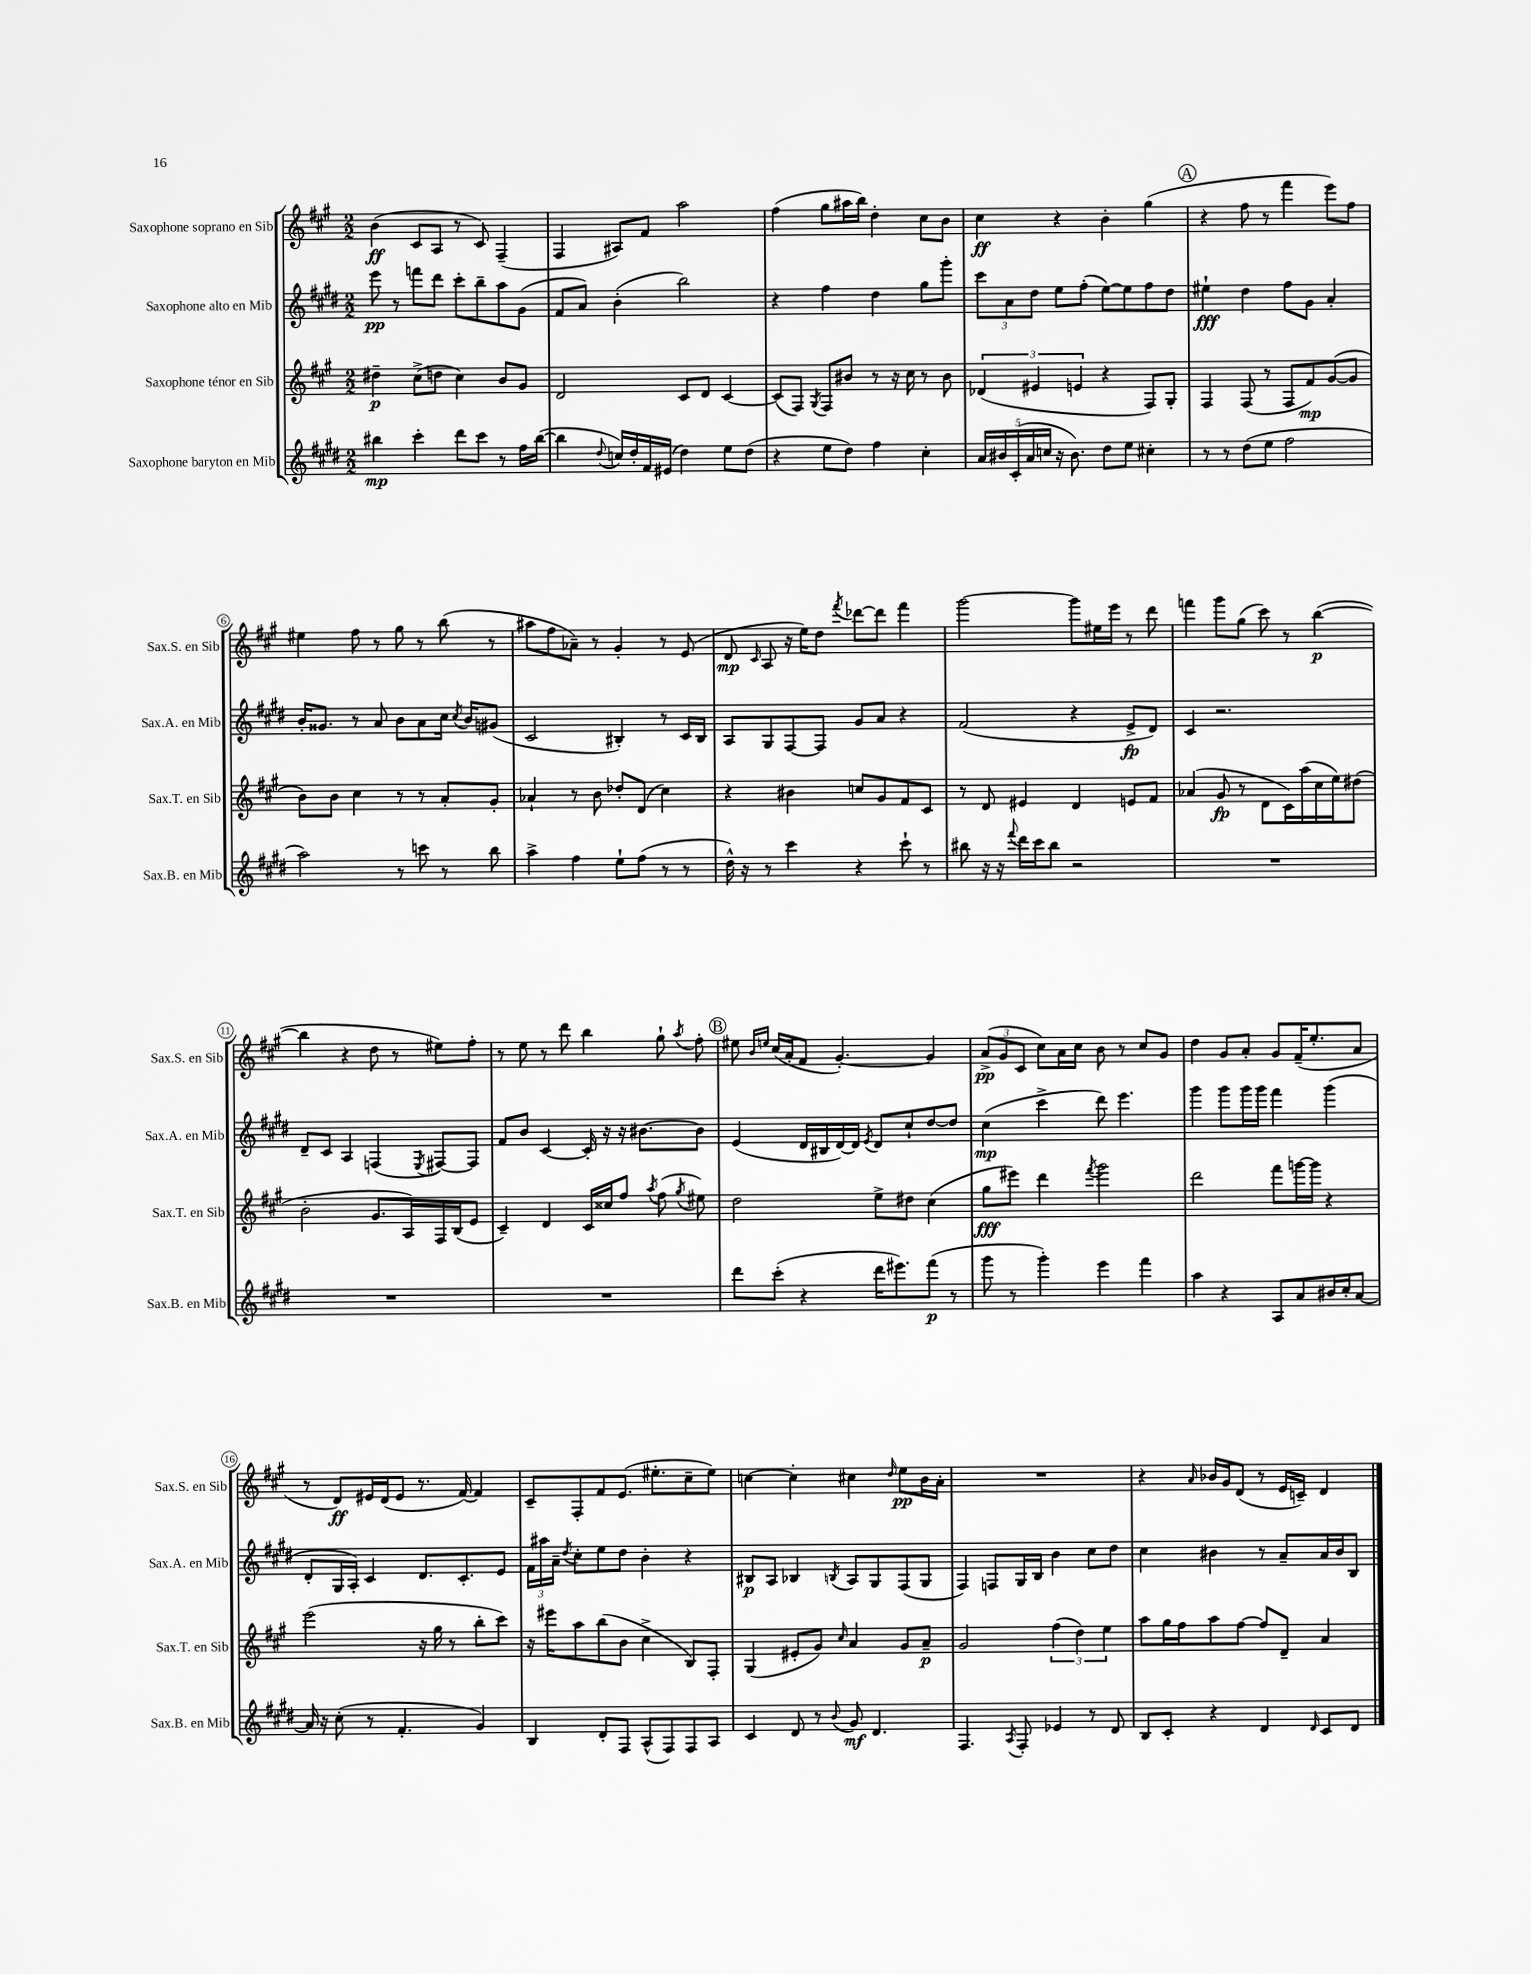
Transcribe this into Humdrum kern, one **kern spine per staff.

**kern	**kern	**kern	**kern
*staff4	*staff3	*staff2	*staff1
*clefG2	*clefG2	*clefG2	*clefG2
*k[f#c#g#d#]	*k[f#c#g#]	*k[f#c#g#d#]	*k[f#c#g#]
*M2/2	*M2/2	*M2/2	*M2/2
4bb#	4dd#~	8eee	(4b
.	.	8r	.
4ccc#'	(8cc#^	8fff	8c#
.	8dd	8ddd#	8A
8ddd#	4cc#)	8ccc#'	8r
8ccc#	.	8bb~	8c#)
8r	8b	8aa	(4F#~
16ff#	8g#	(8g#	.
([16bb#	.	.	.
=	=	=	=
4bb#]	2d	8f#	4F#
.	.	8a)	.
8qqdd#	.	.	.
16cc)	.	(4b'	8A#)
16dd#'	.	.	.
16f#	.	.	8f#
(16e#	.	.	.
4dd#)	8c#	2bb)	2aa
.	8d	.	.
8ee	[4c#	.	.
(8dd#	.	.	.
=	=	=	=
4r	(8c#]	4r	(4ff#
.	8F#)	.	.
.	8qG#	.	.
8ee	8F#	4ff#	8gg#
8dd#)	8b#	.	16aa#
.	.	.	16bb)
4ff#	8r	4dd#	4dd'
.	16r	.	.
.	16cc#	.	.
4cc#'	8r	8gg#	8cc#
.	8b#	8ggg#'	8b
=	=	=	=
20a	(6d-	12ccc#	4cc#
20b#	.	.	.
.	.	12a	.
(20c#'	.	.	.
20a	.	.	.
.	6e#	12dd#	.
20cc	.	.	.
16r	.	8ee	4r
8.b#)	.	.	.
.	6e	.	.
.	.	(8ff#'	.
8dd#	4r	[8ee)	4b'
8ee	.	8ee]	.
4cc#'	8F#)	8ff#	(4gg#
.	8G#'	8dd#	.
=	=	=	=
8r	4F#	4ee#`	4r
8r	.	.	.
(8dd#	(8F#	4dd#	8ff#
8ee	8r	.	8r
2ff#	8F#	8ff#	4fff#
.	8f#)	8g#	.
.	([8g#	4a'	8eee)
.	8g#]	.	8ff#
=	=	=	=
2aa)	8b)	16b'	4ee#
.	.	8.g##	.
.	8b	.	.
.	4cc#	8r	8ff#
.	.	8a	8r
8r	8r	8b	8gg#
8ccc	8r	8a	8r
8r	8a'	16cc#	(8bb
.	.	8qcc#	.
.	.	16b	.
8bb	8g#'	(8g#	8r
=	=	=	=
4aa^	4a-`	2c#	8aa#
.	.	.	8ff#
4ff#	8r	.	8a-~)
.	8b	.	8r
8ee`	8dd-'	4B#')	4g#'
(8ff#	(8d	.	.
8r	4cc#)	8r	8r
8r	.	16c#	(8e
.	.	16B#	.
=	=	=	=
16dd#^^)	4r	8A	8d
16r	.	.	.
.	.	.	16qqc#
8r	.	8G#	8A
4ccc#	4b#	[8F#	16r
.	.	.	16ee)
.	.	8F#]	8dd
.	.	.	8qfff#
4r	8cc	8g#	[8ddd-
.	8g#	8a	8ddd-]
8ccc#`	8f#	4r	4fff#
8r	8c#	.	.
=	=	=	=
8bb#	8r	(2f#	[2ggg#
16r	8d	.	.
16r	.	.	.
8qqfff#	.	.	.
16ddd#	4e#	.	.
16ccc#	.	.	.
8bb#	.	.	.
2r	4d	4r	8ggg#]
.	.	.	16ee#
.	.	.	16eee
.	8e	8e^	8r
.	8f#	8d#)	8ddd
=	=	=	=
1r	(4a-	4c#	4fff
.	8g#	2.r	8ggg#
.	8r	.	(8gg#
.	8d	.	8ccc#)
.	16c#)	.	8r
.	(16aa	.	.
.	16cc#	.	([4bb
.	16ee)	.	.
.	(8dd#	.	.
=	=	=	=
1r	2b'	8d#~	4bb]
.	.	8c#	.
.	.	4A	4r
.	8.g#	(4F	8dd
.	.	.	8r
.	16A)	.	.
.	.	8qE	.
.	16F#	[8F#)	8ee#)
.	(16B	.	.
.	8e	8F#]	8ff#'
=	=	=	=
1r	4c#~)	8f#	8r
.	.	8b	8ee
.	4d	[4c#	8r
.	.	.	8ddd
.	16c#	16c#']	4bb
.	16cc##	16r	.
.	8ff#	16r	.
.	.	[8.b#	.
.	8qaa	.	.
.	(8ff#	.	8gg#`
.	8qgg#	.	8qaa
.	8ee#)	8b#]	8ff#'
=	=	=	=
8ddd#	2dd	(4e	8ee#
.	.	.	16qqb
.	.	.	16qqee
(8ccc#'	.	.	(16cc#
.	.	.	16a'
4r	.	16d#	8f#
.	.	16B#	.
.	.	[16d#)	[4.g#')
.	.	16d#]	.
.	.	8qe	.
16ddd#	8ee^	8d#	.
8.eee#)	.	.	.
.	8dd#	8cc#`	.
(8fff#	(4cc#	[8dd#	4g#]
8r	.	8dd#]	.
=	=	=	=
8ggg#	8gg#	(4cc#	(12a^
.	.	.	12g#
8r	8eee#)	.	.
.	.	.	12c#
4ggg#')	4ddd	4ccc#^	8cc#)
.	.	.	16a
.	.	.	16cc#
.	8qfff#	.	.
4eee	2ggg#	8ddd#)	8b
.	.	4.eee	8r
4fff#	.	.	8cc#
.	.	.	8g#
=	=	=	=
4aa	2ddd	4ggg#	4dd
4r	.	8ggg#	8g#
.	.	16ggg#	8a'
.	.	16ggg#	.
8A	8fff#	4fff#	8g#
8a	[16ggg	.	(16f#~
.	16ggg]	.	8.ee'
16b#	4r	(4ggg#	.
16cc#'	.	.	.
[8a	.	.	8a
=	=	=	=
16a]	(2eee	8d#'	8r
16r	.	.	.
(8cc#'	.	16G#	8d)
.	.	16A')	.
8r	.	4c#	16e#
.	.	.	(16d
4.f#'	.	.	8e#
.	16r	8.d#	8.r
.	16gg#	.	.
.	8r	.	.
.	.	8.c#'	[16f#)
4g#)	8bb'	.	4f#]
.	8ccc#)	8e	.
=	=	=	=
4B	16r	24f#	8c#~
.	.	24aa#	.
.	16eee#	.	.
.	.	24a~	.
.	.	8qdd#	.
.	8aa	8cc#'	8F#'
8d#'	(8bb	8ee	8f#
8F#	8b	8dd#	(8.e
(8A^^	4cc#^	4b'	.
.	.	.	8.ee#'
8F#)	.	.	.
8F#	8B)	4r	8cc#~
8A	8F#'	.	8ee#)
=	=	=	=
4c#	(4G#	8B#	[4cc
.	.	8A	.
8d#	8e#'	4B-	4cc']
8r	8g#)	.	.
8qqb	16qqcc#	8qB	.
8g#	4a	8A	4cc#
4.d#	.	8G#	.
.	.	.	16qqdd
.	8g#	(8F#	8ee
.	8a~	8G#	16b
.	.	.	16a'
=	=	=	=
4.F#	2g#	4F#)	1r
.	.	8F	.
8qA	.	.	.
8F#'	.	16G#	.
.	.	16B	.
4e-	(6ff#	4b	.
.	6dd)	.	.
8r	.	8cc#	.
.	6ee	.	.
8d#	.	8dd#	.
=	=	=	=
8B	8aa	4cc#	4r
8c#'	16gg#	.	.
.	16ff#	.	.
.	.	.	16qqa
4r	8aa	4b#	16b-
.	.	.	16g#
.	[8ff#	.	(8d
4d#	8ff#]	8r	8r
.	8d~	8a~	16e
.	.	.	16c~)
16qqd#	.	.	.
8c#	4a	16a	4d
.	.	16b#	.
8d#	.	8B	.
==	==	==	==
*-	*-	*-	*-
